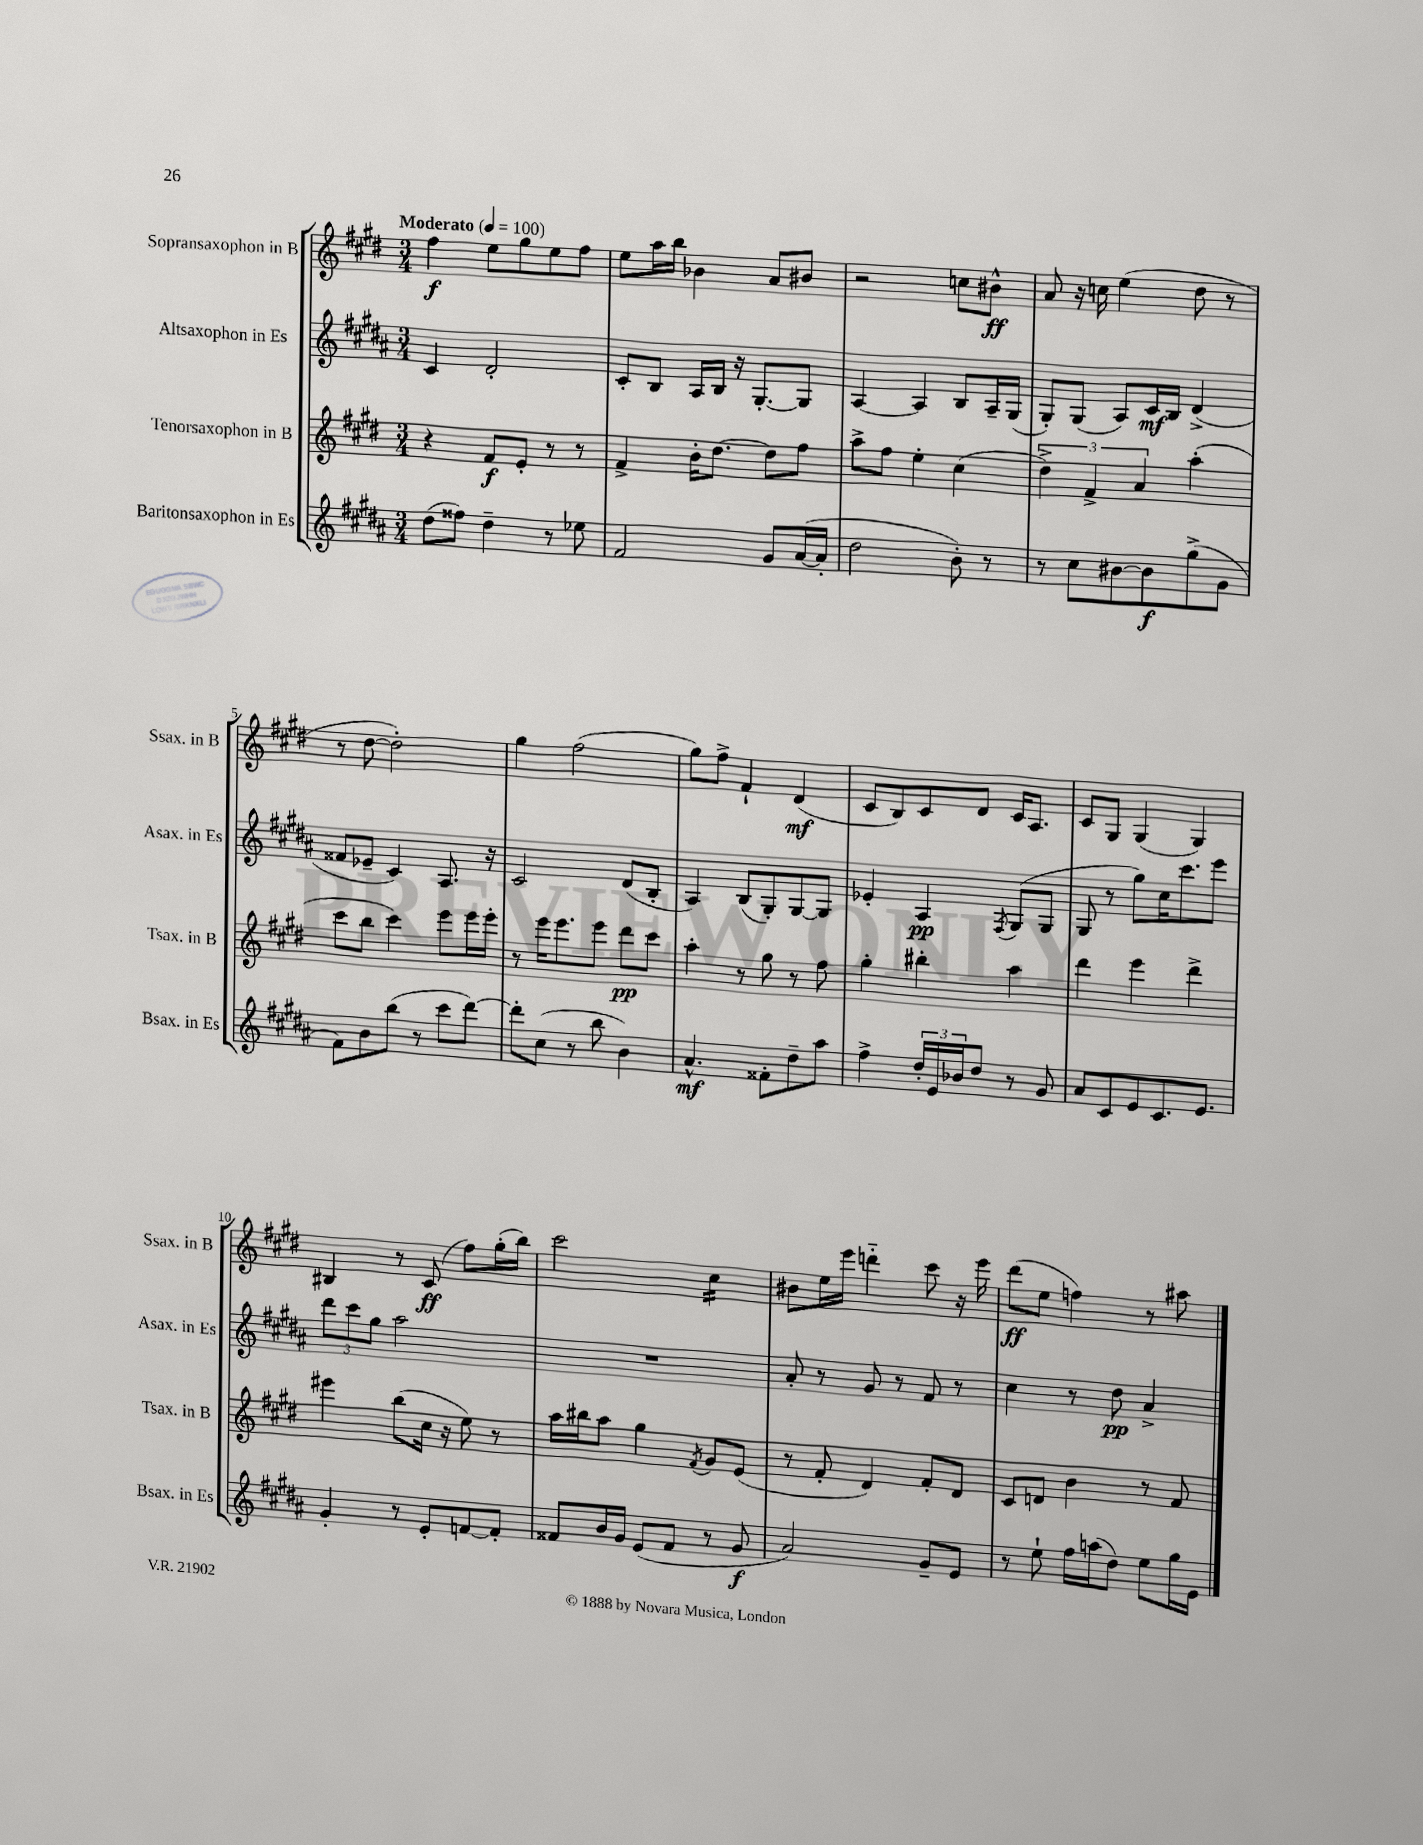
<<
\new StaffGroup <<
\new Staff = "s0" \with { instrumentName = "Sopransaxophon in B" shortInstrumentName = "Ssax. in B" } {
    \clef treble \key e \major \numericTimeSignature \time 3/4 \tempo "Moderato" 4 = 100
    fis''4\f e''8 gis''8 e''8 fis''8 |
    e''8 a''16 b''16 bes'4 a'8 bis'8 |
    r2 c''8 bis'8-^\ff |
    a'8 r16 c''16 e''4( dis''8 r8 |
    r8 dis''8~ dis''2-.) |
    gis''4 fis''2( |
    gis''8) fis''8-> fis'4-! dis'4\mf( |
    cis'8 b8) cis'8 dis'8 cis'16 a8. |
    cis'8 gis8 gis4( gis4) |
    bis4 r8 cis'8\ff( fis''8) gis''16-.( b''16) |
    cis'''2 cis''4:16 |
    bis'8 e''16 e'''16 d'''4-_ cis'''8 r16 e'''16 |
    dis'''8\ff( e''8 f''4) r8 ais''8 \bar "|." |
}
\new Staff = "s1" \with { instrumentName = "Altsaxophon in Es" shortInstrumentName = "Asax. in Es" } {
    \clef treble \key b \major \numericTimeSignature \time 3/4
    cis'4 dis'2-. |
    cis'8-. b8 ais16 b16 r16 gis8.~-. gis8 |
    ais4~ ais4 b8 ais16-- gis16( |
    gis8-.) gis8( ais8) cis'16\mf b16 dis'4->( |
    fisis'8 ees'8-- cis'4) ais8. r16 |
    cis'2 dis'8( b8-. |
    ais4) b8( gis8-.) gis8~ gis8 |
    ees'4-. ais4\pp \acciaccatura { fis8 } gis8( gis8 |
    gis8 r8 gis''8) cis''16 cis'''8. e'''8 |
    \tuplet 3/2 { dis'''8 cis'''8 gis''8 } ais''2 |
    R2. |
    ais'8-. r8 gis'8 r8 fis'8 r8 |
    cis''4 r8 dis''8\pp ais'4-> \bar "|." |
}
\new Staff = "s2" \with { instrumentName = "Tenorsaxophon in B" shortInstrumentName = "Tsax. in B" } {
    \clef treble \key e \major \numericTimeSignature \time 3/4
    r4 fis'8\f e'8-. r8 r8 |
    fis'4-> b'16-. dis''8.~ dis''8 fis''8 |
    a''8-> fis''8 e''4-. cis''4( |
    \tuplet 3/2 { dis''4->) fis'4-> a'4 } a''4-.( |
    cis'''8 b''8 cis'''4) e'''8 e'''16 e'''16-. |
    r8 e'''16 e'''8. e'''8 dis'''8\pp cis'''8 |
    a''4-. r8 gis''8 r8 fis''8 |
    gis''4-. bis''4-. a''4 |
    dis'''4 e'''4 dis'''4-> |
    eis'''4 b''8( cis''16 r16 e''8) r8 |
    a''16 bis''16 a''8 gis''4 \acciaccatura { fis'8 } gis'8 e'8( |
    r8 fis'8-. dis'4) fis'8-. dis'8 |
    cis'8 d'8 b'4 r8 fis'8 \bar "|." |
}
\new Staff = "s3" \with { instrumentName = "Baritonsaxophon in Es" shortInstrumentName = "Bsax. in Es" } {
    \clef treble \key b \major \numericTimeSignature \time 3/4
    dis''8( fisis''8) dis''4-- r8 ees''8 |
    fis'2 gis'8 ais'16~( ais'16-. |
    dis''2 b'8-.) r8 |
    r8 cis''8 bis'8~ bis'8\f gis''8->( gis'8 |
    fis'8) b'8 b''8( r8 cis'''8 dis'''8~) |
    dis'''8-. cis''8( r8 b''8 b'4) |
    ais'4.-^\mf fisis'8-. dis''8-- ais''8 |
    fis''4-> \tuplet 3/2 { dis''16-. e'16 bes'16 } dis''8 r8 gis'8 |
    ais'8 cis'8 e'8 cis'8. e'8. |
    gis'4-. r8 e'8-. f'8~ f'8-. |
    fisis'8 b'16 gis'16 e'8( fisis'8 r8 gis'8\f |
    ais'2) gis'8-- e'8 |
    r8 e''8-! fis''16 a''16( dis''8) e''8 gis''16 e'16 \bar "|." |
}
>>
>>
